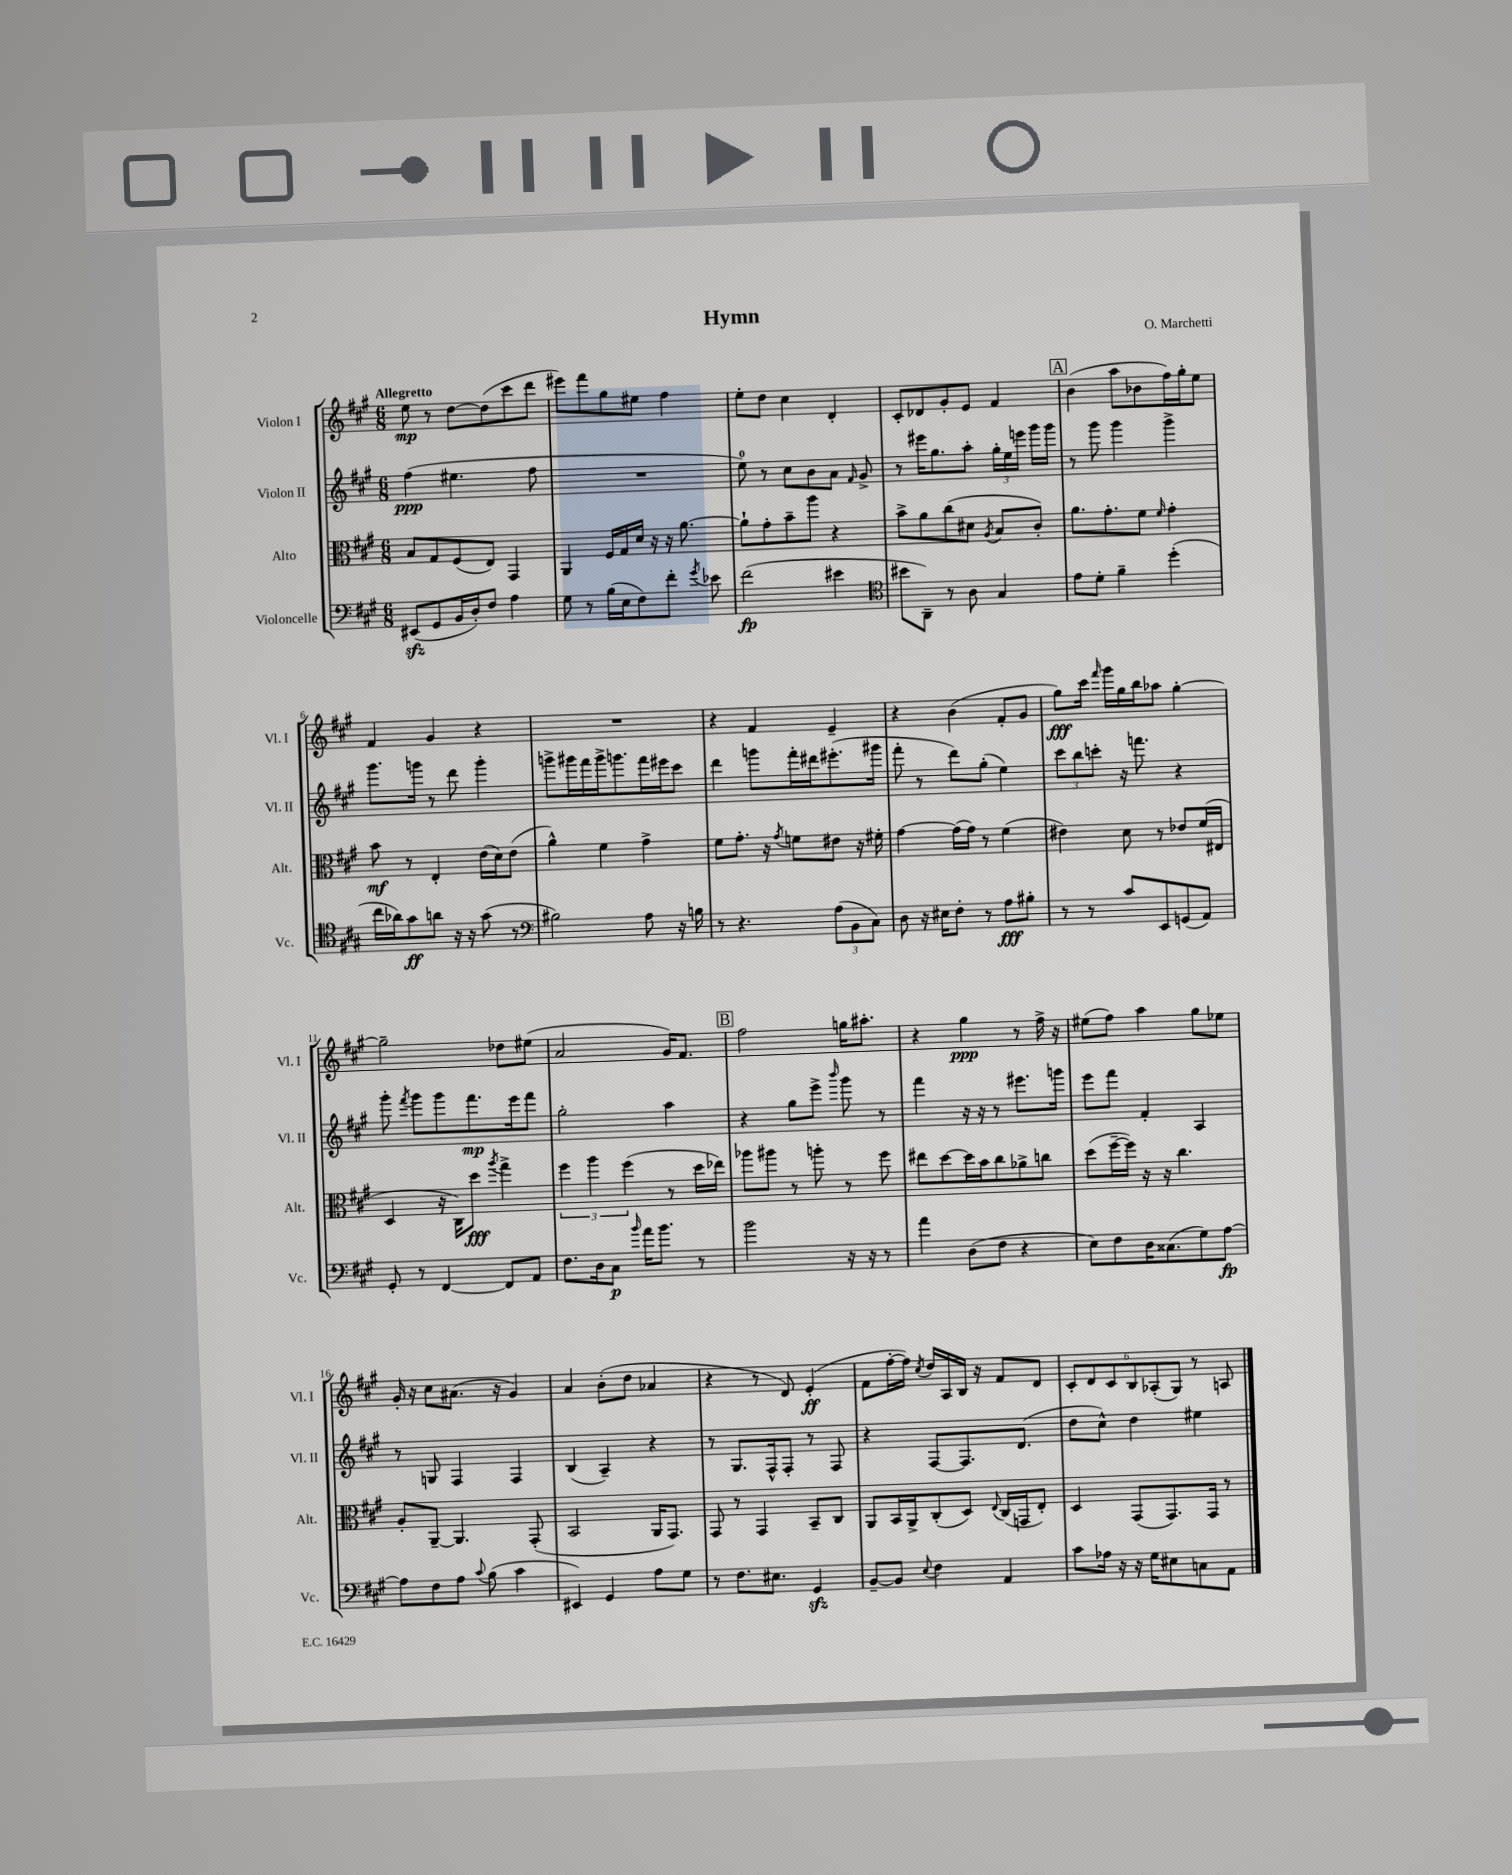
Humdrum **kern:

**kern	**kern	**kern	**kern
*staff4	*staff3	*staff2	*staff1
*clefF4	*clefC3	*clefG2	*clefG2
*k[f#c#g#]	*k[f#c#g#]	*k[f#c#g#]	*k[f#c#g#]
*M6/8	*M6/8	*M6/8	*M6/8
(8EE#/L	8B/L	(4ff#\	8ee\
8GG#/	8G#/	.	8r
16BB/L	(8F#/	4.ee#\	[8dd\L
16D'/J)	.	.	.
8F#/J	8E/J)	.	(8dd\]
4A\	4GG#/	.	8ccc#\
.	.	8ff#\	8ddd\J
=	=	=	=
8G#\	4AA/	2.r	8eee#\L)
8r	.	.	8fff#\
(16B\LL	16F#/LL	.	8gg#\
16E\J	16G#/	.	.
8F#\)	16d/JJ	.	8ee#\J
.	16r	.	.
8f#'\J	16r	.	4ff#\
.	[8.a\	.	.
8qg#/	.	.	.
8e-\	.	.	.
=	=	=	=
(2f#\	8a`\]L	8ee\)	8ee'\L
.	8g#'\	8r	8dd\J
.	8b~\	8cc#\L	4cc#\
.	8aa\J	8b\	.
4e#\	4r	8a\J	4d'/
.	.	16qqf#/	.
.	.	8g#^/	.
=	=	=	=
*clefC4	*	*	*
8b#\L	8b^\L	8r	8c#'/L
8AA~\J)	8a\	16eee#\LK	8d-/
.	.	8.gg#\	.
8r	(8cc#\	.	8g#'/
8A\	8d#\J	8aa'\J	8e/J
.	8qA/	.	.
4G#/	8B/L	24gg#'\LL	4f#/
.	.	24ee\	.
.	.	24eee\JJ	.
.	8c#'/J)	16ggg#\LL	.
.	.	16ggg#\JJ	.
=	=	=	=
8e\L	8.a\L	8r	(4b\
8d'\J	.	8ggg#\	.
.	8.g#'\	.	.
4f#~\	.	4ggg#\	8aa\L
.	8f#\J	.	8b-\
.	16qqf#/	.	.
(4dd'\	4g#'\	4ggg#^\	16ff#\L)
.	.	.	16gg#'\J
.	.	.	8ee\J
=	=	=	=
16cc#\LL	8b\	8.ggg#\L	4f#/
16a-\J)	.	.	.
8g#\	8r	.	.
.	.	16ggg\Jk	.
8a\J	4E'/	8r	4g#/
16r	.	8ddd\	.
16r	.	.	.
(8g#\	(16e\LL	4ggg'\	4r
.	16d\J)	.	.
8r	(8e\J	.	.
=	=	=	=
*clefF4	*	*	*
2B#\)	4a^^\)	8ggg^\L	2.r
.	.	16ggg#\L	.
.	.	16fff#\	.
.	4f#\	16ggg#^\J	.
.	.	8.ggg\	.
8A\	4g#^\	16fff#\L	.
.	.	16eee#\J	.
16r	.	8ccc#\J	.
16B\	.	.	.
=	=	=	=
8r	8f#\L	4ddd\	4r
4.r	8.g#'\J	.	.
.	.	8ggg\L	4f#/
.	16r	.	.
.	8qg#/	.	.
.	8f\L	16fff#'\L	.
.	.	16ddd#\J	.
(12A\L	8e#\J	(8.eee#'\	4e~/
12BB\	.	.	.
.	16r	.	.
12C#\J)	.	.	.
.	16f#'\	16ggg#\Jk	.
=	=	=	=
8D\	[4g#\	8fff#'\	4r
16r	.	8r	.
16E#\LK	.	.	.
8F#'\J	(16g#\]LL	8ddd\L)	(4b\
.	16g#\JJ)	.	.
8r	8r	(8gg#'\J	.
8A\L	(4f#\	4ee\)	8f#'/L
8B#'\J	.	.	8g#/J
=	=	=	=
8r	4e#\)	12ccc#\L	8gg#\L)
.	.	12bb\	.
8r	.	.	16ccc#\Jk
.	.	12ccc'\J	.
.	.	.	16qqfff#/
.	.	.	16ggg#\LL
8c#/L	8d\	16r	16gg#\
.	.	8.fff\	16bb\J
8EE/	8r	.	8aa-\J
(8GG/	8e-/L	4r	[4gg#'\
8AA/J)	(16f#/L	.	.
.	16E#/JJ	.	.
=	=	=	=
8GG#'/	4D/	8ggg#'\	2gg#~\]
.	.	8qfff#/	.
8r	.	8ggg#\L	.
[4FF#/	16r	8ggg#\	.
.	16C#\LK)	.	.
.	8dd\J	8.fff#\	.
.	8qaa/	.	.
8FF#/]L	4gg#^\	.	8dd-\L
.	.	16eee\k	.
8AA/J	.	8fff#\J	(8ee#\J
=	=	=	=
8.F#\L	6ff#\	2gg#'\	2a/
.	6aa\	.	.
16D\k	.	.	.
8C#\J	.	.	.
.	(6ff#\	.	.
16qqb/	.	.	.
16a\LK	.	.	.
8.b\J	.	.	.
.	8r	4aa\	16g#/LK)
.	.	.	8.f#/J
8r	16dd\LL	.	.
.	16ee-\JJ)	.	.
=	=	=	=
2b\	8aa-\L	4r	2ff#\
.	8aa#\J	.	.
.	8r	8gg#\L	.
.	8aa'\	8eee^\J	.
.	.	16qqbbb/	.
16r	8r	8ggg#\	16gg\LK
16r	.	.	8.aa#'\J
8r	8ff#\	8r	.
=	=	=	=
4a\	8ee#\L	4fff#\	4r
.	[8dd\	.	.
(8D\L	16dd\]L	16r	4gg#\
.	16b\J	16r	.
8F#\J	8cc#\	8r	.
4r	8a-^\	8.eee#\L	8r
.	8cc\J	.	16ff#^\
.	.	16ggg\Jk	16r
=	=	=	=
8E\L)	(8dd\L	8eee\L	(8ee#\L
8F#\	[16ff#~\L	8fff#\J	8ff#\J)
.	16ff#\]JJ)	.	.
16D\K	16r	4f#'/	4aa\
(8.C##\	16r	.	.
.	4.cc#\	.	.
8G#\)	.	4A/	8gg#\L
[8A\J	.	.	8ee-\J
=	=	=	=
8A\]L	8A'/L	8r	16g#'/
.	.	.	16r
8F#\	[8AA~/J	8G/	8cc#\L
8A\J	4.AA/]	4F#/	(8.a#\J
8qqc#/	.	.	.
(8B\	.	.	.
.	.	.	16r
4c#\	.	4F#/	4g#/)
.	(8GG#'/	.	.
=	=	=	=
4EE#/)	2BB/	(4B/	4a/
4GG#/	.	4A~/)	(8b'\L
.	.	.	8dd\J
8A\L	16AA/LK	4r	4a-/
.	8.GG#/J)	.	.
8G#\J	.	.	.
=	=	=	=
8r	8GG#/	8r	4r
8.F#\L	8r	8.G#/L	.
.	4GG#/	.	8r
8.E#\J	.	16F#^^/k	.
.	.	8F#'/J	8d/)
4GG#/	8BB~/L	8r	(4e'/
.	8C#/J	8F#/	.
=	=	=	=
[8BB~/L	8AA/L	4r	8f#\L
8BB/]J	16BB/L	.	[16ff#'\L
.	16AA^/J	.	16ff#\]JJ)
8qqE/	.	.	8qcc#/
4F#\	(8C#'/	[8F#/L	16dd/LL
.	.	.	16A/
.	8D/J)	8.F#/]	16B/JJ
.	.	.	16r
.	8qqE/	.	.
4AA/	(16C#/LL	.	8f#/L
.	16GG/J	(8.d/J	.
.	8E'/J)	.	8d/J
=	=	=	=
8c#\L	4D/	8dd\L	12c#'/L
.	.	.	12d/
16A-\Jk	.	8cc#^^\J)	.
.	.	.	12c#/
16r	.	.	.
16r	(8GG#/L	4dd\	12B/
16G#\LK	.	.	.
.	.	.	(12A-'/
8E#\	8.GG#/)	.	.
.	.	.	12G#/J)
8C\	.	4ee#\	8r
.	16GG#/Jk	.	.
8AA\J	8r	.	8A/
==	==	==	==
*-	*-	*-	*-
